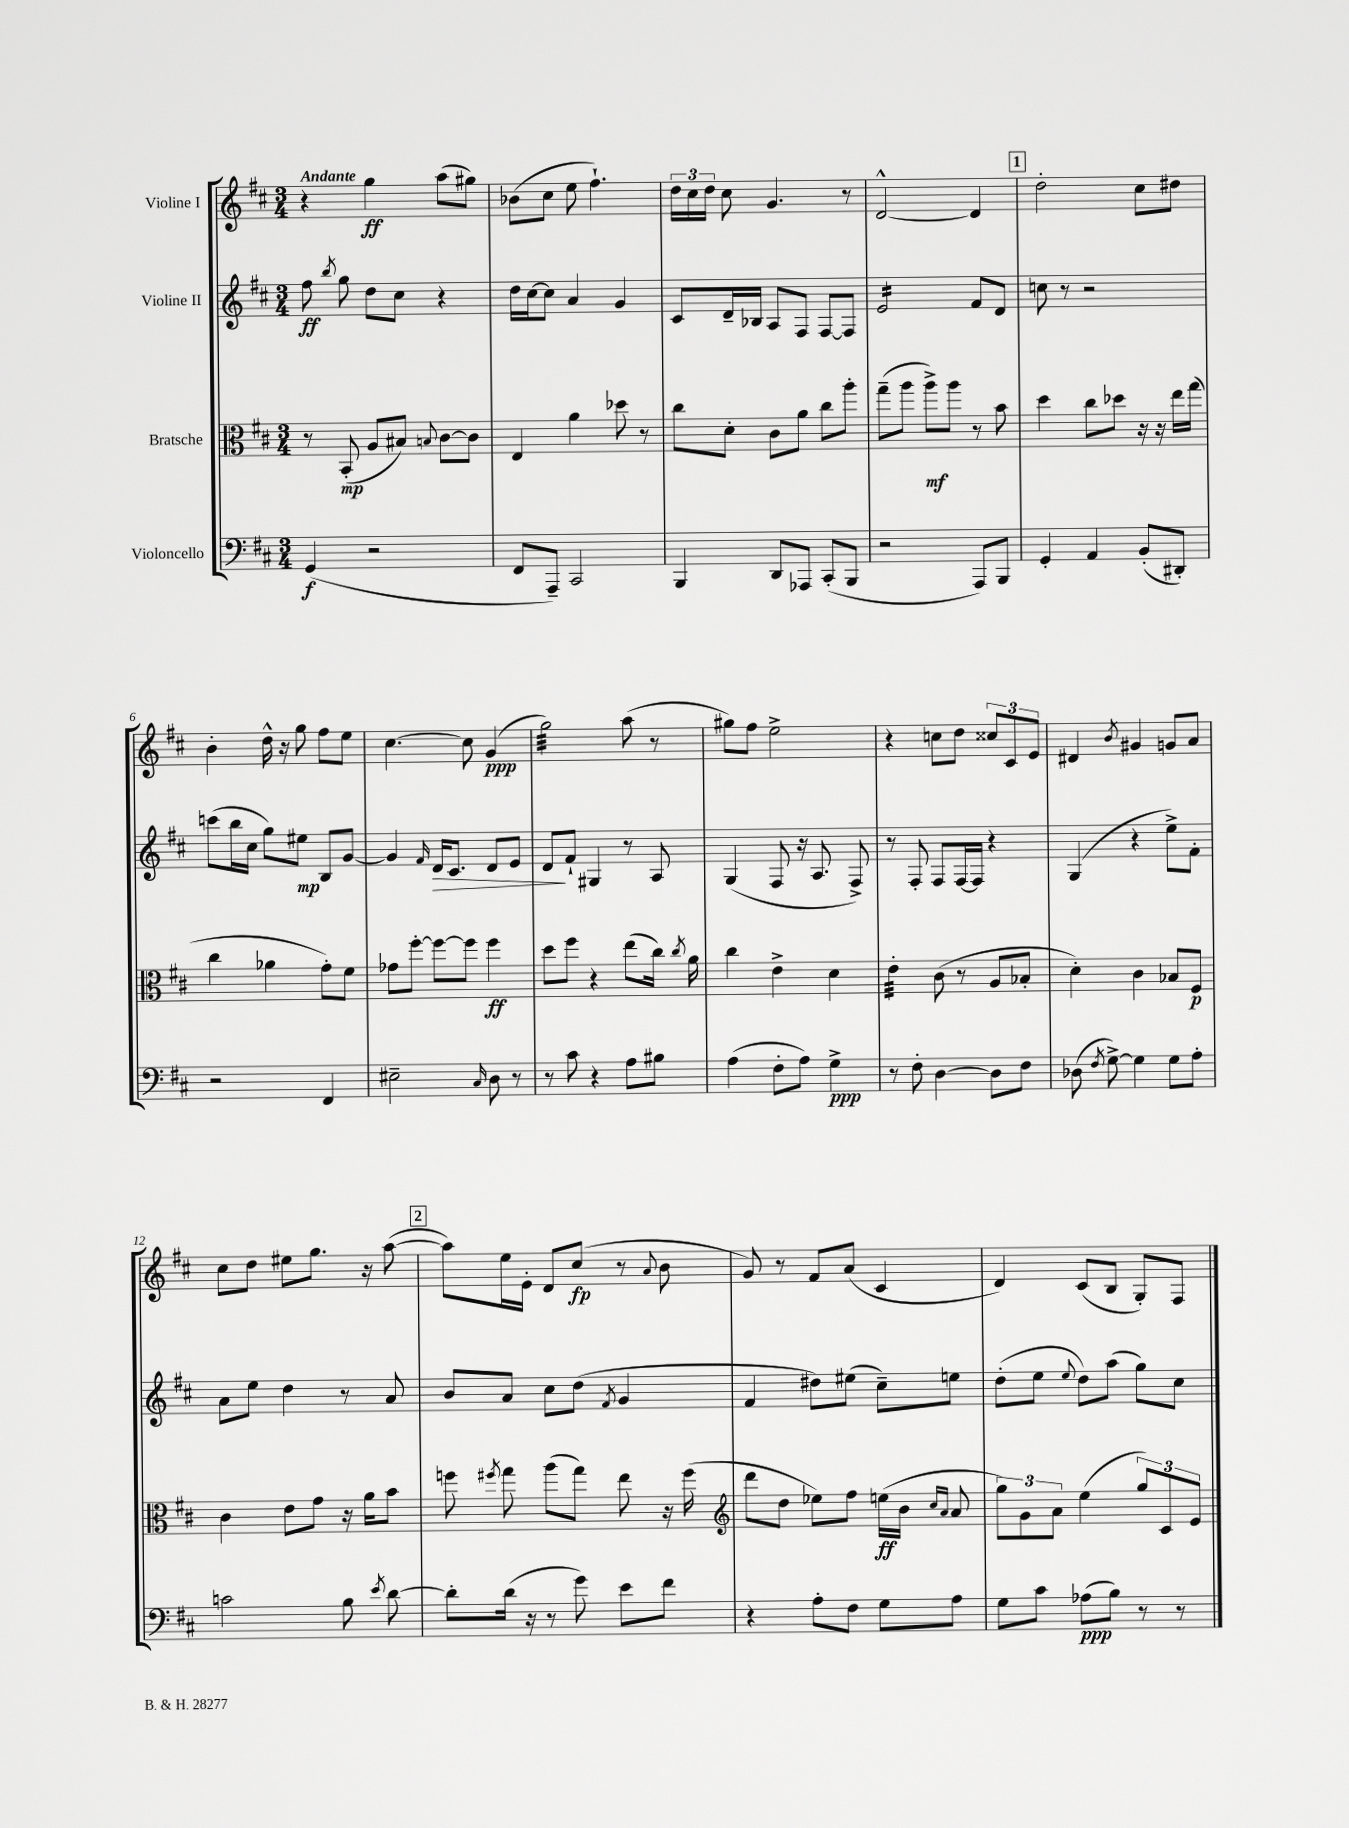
<<
\new StaffGroup <<
\new Staff = "s0" \with { instrumentName = "Violine I" } {
    \clef treble \key d \major \numericTimeSignature \time 3/4 \tempo "Andante"
    \autoBeamOff r4 g''4\ff a''8[( gis''8]) |
    bes'8[( cis''8] e''8 fis''4.-!) |
    \tuplet 3/2 { d''16[ cis''16 d''16] } cis''8 g'4. r8 |
    d'2~-^ d'4 |
    \mark \markup { \box "1" } d''2-. cis''8[ dis''8] |
    b'4-. d''16-^ r16 g''8 fis''8[ e''8] |
    cis''4.~ cis''8 g'4\ppp( |
    g''2:32) a''8( r8 |
    gis''8[) fis''8] e''2-> |
    r4 c''8[ d''8] \tuplet 3/2 { cisis''8[ cis'8 e'8] } |
    dis'4 \acciaccatura { b'8 } gis'4 g'8[ a'8] |
    cis''8[ d''8] eis''8[ g''8.] r16 a''8~( |
    \mark \markup { \box "2" } a''8[) e''16 e'16]-. d'8[ cis''8]\fp( r8 \appoggiatura { a'8 } b'8 |
    g'8) r8 fis'8[ a'8]( cis'4 |
    d'4) cis'8[( b8] g8[-.) fis8] \bar "|." |
}
\new Staff = "s1" \with { instrumentName = "Violine II" } {
    \clef treble \key d \major \numericTimeSignature \time 3/4
    \autoBeamOff fis''8\ff \acciaccatura { b''8 } g''8 d''8[ cis''8] r4 |
    d''16[ cis''16~ cis''8] a'4 g'4 |
    cis'8[ d'16-- bes16] a8[ fis8] fis8[~ fis8] |
    e'2:16 fis'8[ d'8] |
    \mark \markup { \box "1" } c''8 r8 r2 |
    c'''8[( b''16 cis''16] g''8[) eis''8]\mp b8[ g'8]~ |
    g'4 \grace { fis'16 } d'16[\> cis'8.] d'8[ e'8] |
    d'8[\! fis'8]-! gis4 r8 a8 |
    g4( fis8 r16 a8. fis8->) |
    r8 fis8-. fis8[ fis16~ fis16] r4 |
    g4( r4 e''8[->) fis'8]-. |
    a'8[ e''8] d''4 r8 a'8 |
    \mark \markup { \box "2" } b'8[ a'8] cis''8[ d''8]( \acciaccatura { fis'8 } g'4 |
    fis'4 dis''8[) eis''8]( cis''8[--) e''8] |
    d''8[-.( e''8] \appoggiatura { e''8 } d''8[) a''8]( g''8[) cis''8] \bar "|." |
}
\new Staff = "s2" \with { instrumentName = "Bratsche" } {
    \clef alto \key d \major \numericTimeSignature \time 3/4
    \autoBeamOff r8 b,8-.\mp( a8[ bis8]) \appoggiatura { b8 } cis'8[~ cis'8] |
    e4 a'4 des''8 r8 |
    cis''8[ d'8]-. cis'8[ a'8] cis''8[ a''8]-. |
    g''8[--( a''8] a''8[->\mf) a''8] r8 b'8 |
    \mark \markup { \box "1" } d''4 cis''8[ des''8] r16 r16 e''16[ g''16]( |
    cis''4 aes'4 g'8[-.) fis'8] |
    ges'8[ fis''8]~-. fis''8[~ fis''8] fis''4\ff |
    d''8[ fis''8] r4 e''8[( cis''16]) \acciaccatura { cis''8 } a'16 |
    cis''4 e'4-> d'4 |
    e'4:32-. cis'8( r8 a8[ bes8]-. |
    d'4-.) cis'4 bes8[ fis8]\p |
    cis'4 e'8[ g'8] r16 a'16[ b'8] |
    \mark \markup { \box "2" } f''8 \acciaccatura { fis''8 } g''8 a''8[( g''8]) e''8 r16 fis''16( |
    \clef treble d'''8[ d''8] ees''8[) fis''8] e''16[\ff( b'16] \grace { cis''16[ a'16] } a'8 |
    \tuplet 3/2 { g''8[) g'8 a'8] } e''4( \tuplet 3/2 { g''8[) cis'8 e'8] } \bar "|." |
}
\new Staff = "s3" \with { instrumentName = "Violoncello" } {
    \clef bass \key d \major \numericTimeSignature \time 3/4
    \autoBeamOff g,4\f( r2 |
    fis,8[ a,,8]--) cis,2 |
    b,,4 d,8[ aes,,8] cis,8[-.( b,,8] |
    r2 a,,8[) b,,8] |
    \mark \markup { \box "1" } g,4-. a,4 b,8[-.( dis,8]-.) |
    r2 fis,4 |
    eis2-- \grace { cis16 } d8 r8 |
    r8 cis'8 r4 a8[ bis8] |
    a4( fis8[-. a8]) g4->\ppp |
    r8 fis8-. d4~ d8[ fis8] |
    des8( \acciaccatura { fis8 } g8~->) g4 g8[ a8]-. |
    c'2 b8 \acciaccatura { e'8 } d'8~ |
    \mark \markup { \box "2" } d'8[-. d'16]( r16 r8 g'8) e'8[ fis'8] |
    r4 a8[-. fis8] g8[ a8] |
    g8[ cis'8] aes8[\ppp( b8]) r8 r8 \bar "|." |
}
>>
>>
